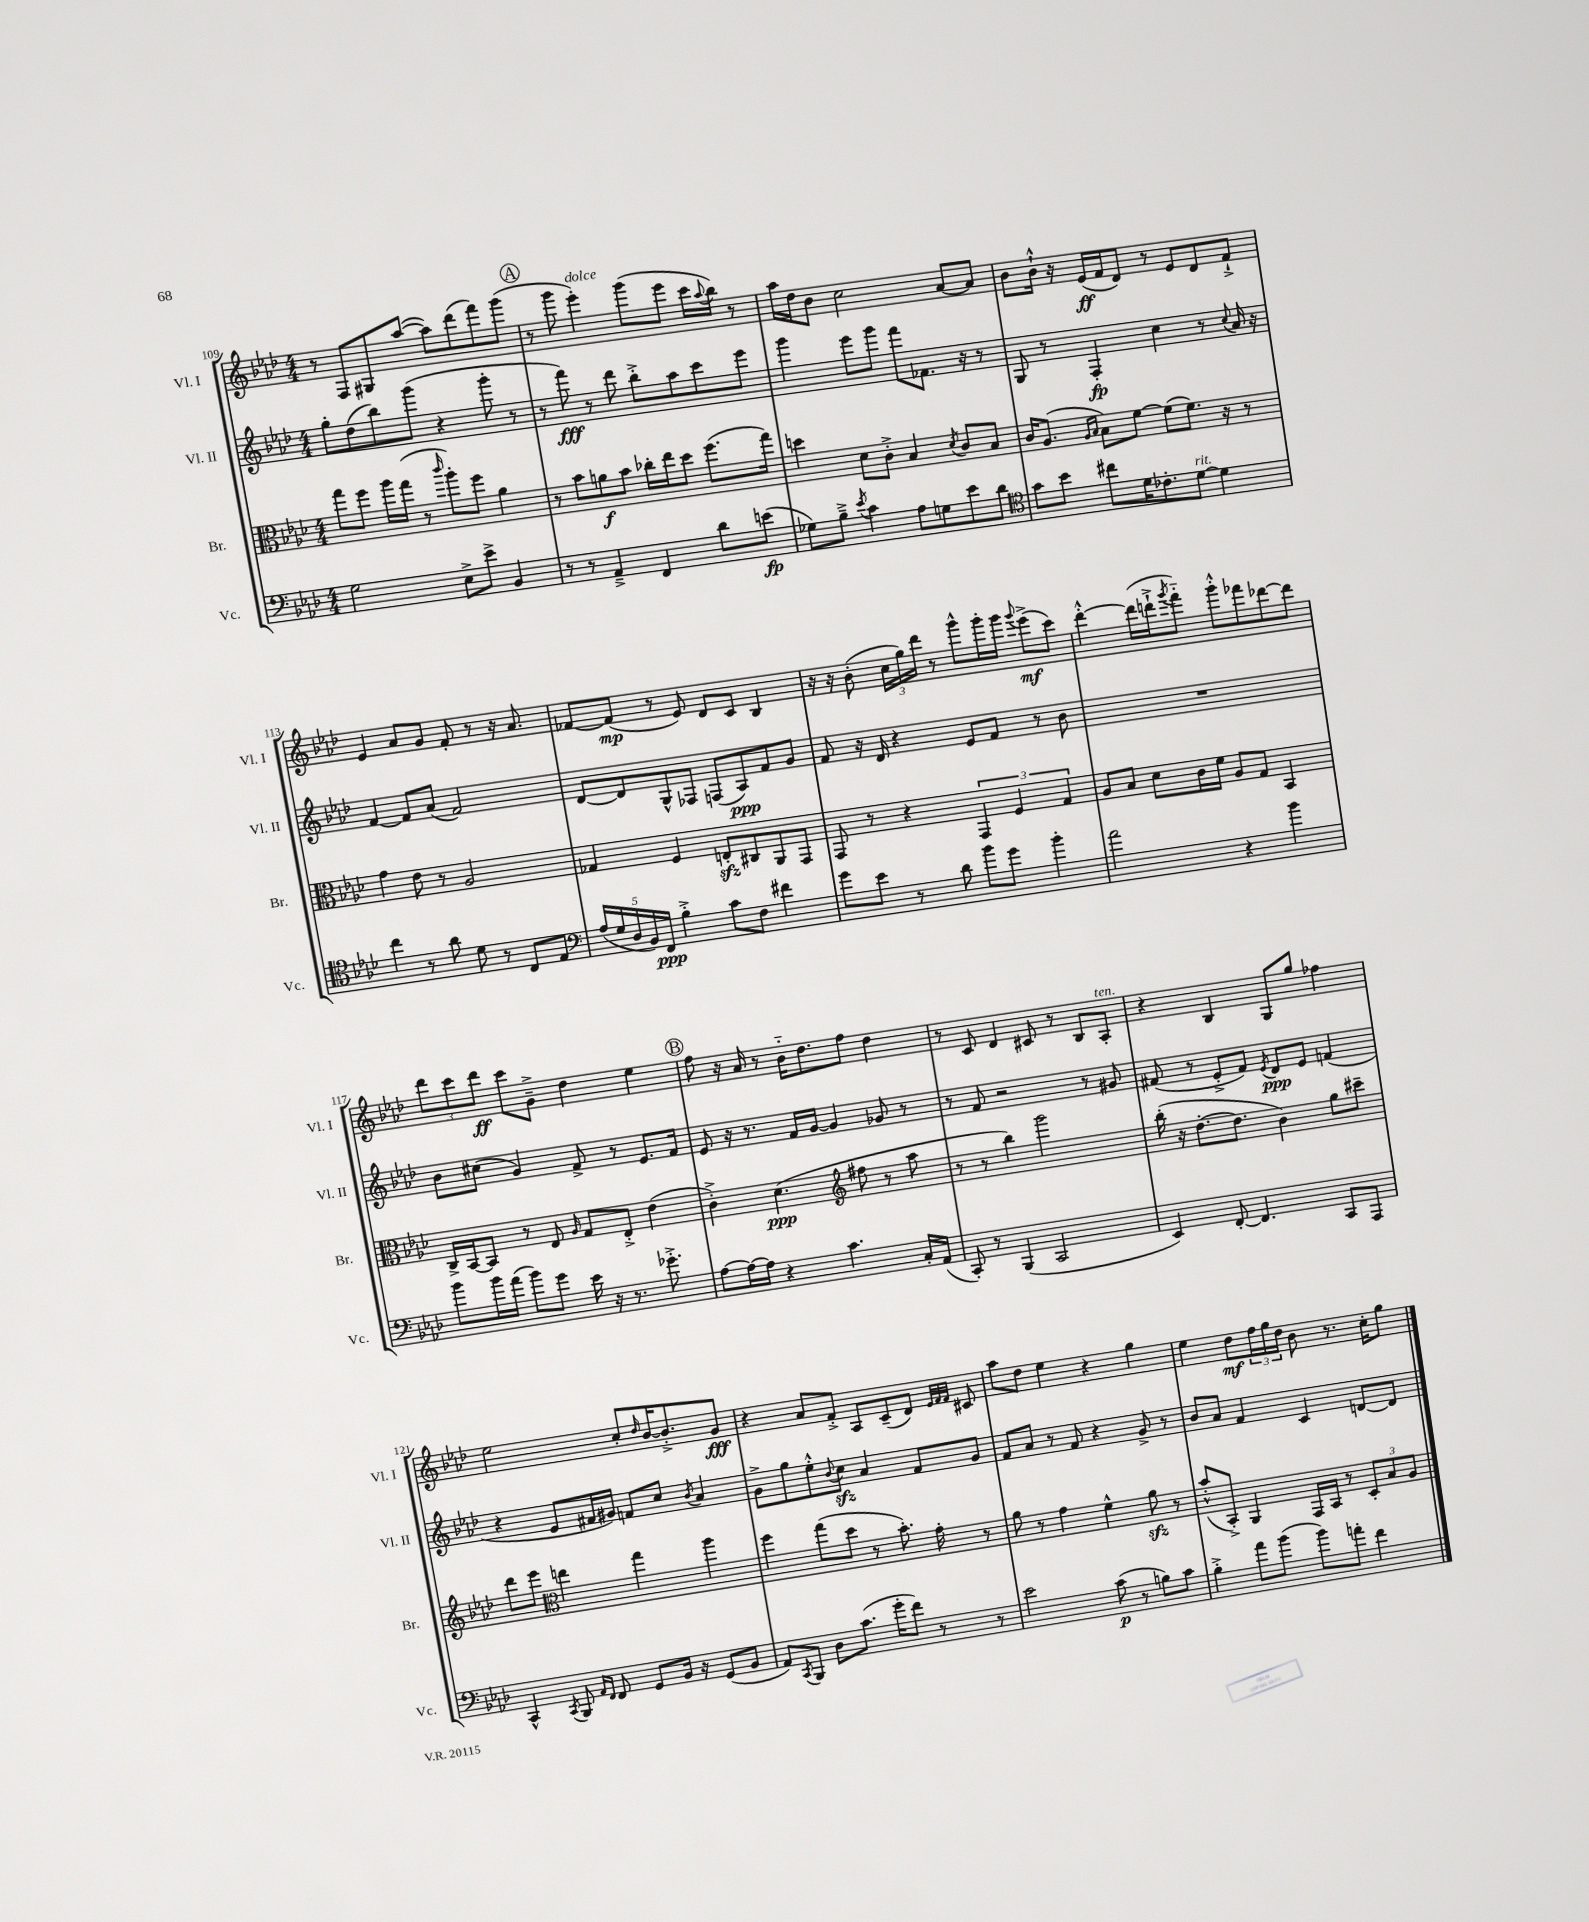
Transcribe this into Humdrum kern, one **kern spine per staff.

**kern	**kern	**kern	**kern
*staff4	*staff3	*staff2	*staff1
*clefF4	*clefC3	*clefG2	*clefG2
*k[b-e-a-d-]	*k[b-e-a-d-]	*k[b-e-a-d-]	*k[b-e-a-d-]
*M4/4	*M4/4	*M4/4	*M4/4
2G	8gg	8gg'	8r
.	8ff	(8dd-	8F
.	16aa-	8bb-)	8G#
.	(16gg	.	.
.	8r	(8ggg	([8aa-
.	16qqccc	.	.
8E-^	8aa-')	4r	8aa-])
8e-^	8ff	.	(8ddd-
4BB-	4a-	8ggg'	8fff)
.	.	8r	(8ggg
=	=	=	=
8r	8r	8r	8r
8r	8b-	8fff)	8ggg
4AA-~^	8a	8r	4eee-')
.	8b-	8ddd-	.
4FF	16cc-'	8bb-'^	(8ggg
.	16ee-	.	.
.	8dd-	8aa-	8eee-
8d-	(8.ff	8ccc	16ccc
.	.	.	8qqaa-
.	.	.	16bb-)
(8e	.	8eee-	8r
.	16gg)	.	.
=	=	=	=
8G-)	4dd	4ggg	16aa-
.	.	.	16dd-
8B-~^	.	.	8b-
8qe-	.	.	.
4c	8d-	8eee-	2cc
.	8c'^	8ggg	.
8A-	4B-	8fff	.
8G	.	8.f-	.
.	8qd-	.	.
8e-	8c	.	[8a-
.	.	16r	.
8d-	8B-	8r	8a-]
=	=	=	=
*clefC4	*	*	*
8g	16c	8G	8b-
.	(8.A-	.	.
8b-	.	8r	16b-`^^
.	.	.	16r
.	16qqA-	.	.
.	16qqB-	.	.
8cc#	8B-)	4F'	(16e-
.	.	.	16f
16d-	[8f	.	8d-)
8.c-'	.	.	.
.	(8f]	4cc	8r
[8d-	8.f)	.	8e-
4d-]	.	8r	8d-
.	16r	.	.
.	.	8qqcc	.
.	8r	16a-	8f`^
.	.	16r	.
=	=	=	=
4cc	4g	[4f	4e-
8r	8e-	8f]	8a-
8a-	8r	(8a-	8g
8d-	2A-	2f)	8f'
8r	.	.	8r
8C	.	.	16r
.	.	.	8.a-
8E-	.	.	.
=	=	=	=
*clefF4	*	*	*
(20A-	4G-	[8d-	[8f-
20G	.	.	.
20D-	.	.	.
.	.	8d-]	(8f-]
20BB-)	.	.	.
20FF	.	.	.
4B-'^	4F	8G^^	8r
.	.	8F-	8e-)
8c	8E'	(8F	8d-
8F	8C#	8A-)	8c
4f#	8AA-	8f	4B-
.	8GG	8g	.
=	=	=	=
8g	8GG	8f	16r
.	.	.	16r
8e-	8r	16r	(8b-'
.	.	16d-	.
8r	4r	4r	24cc
.	.	.	24gg)
.	.	.	24ddd-
8d-	.	.	8r
8b-	6GG	8e-	8ggg^^
8g	.	8f	16ggg'
.	6F	.	.
.	.	.	16ggg
.	.	.	8qqggg
4b-'	.	8r	(8eee-^
.	6G	.	.
.	.	8b-	8ccc)
=	=	=	=
2a-	8A-	1r	[4ddd-'^^
.	8B-	.	.
.	8d-	.	(16ddd-]
.	.	.	16ddd`^
.	.	.	8qggg
.	16c	.	8fff'~)
.	16f	.	.
4r	8A-	.	8ggg'^^
.	8G	.	8fff-
4b-	4BB-	.	[8ddd-
.	.	.	8ddd-]
=	=	=	=
8b-	16C^	8b-	12ddd-
.	[16BB-	.	.
.	.	.	12ccc
16b-	8BB-]	(8cc#	.
.	.	.	12ddd-
(16a-	.	.	.
8b-)	8r	4g)	8ccc
8g	8E-	.	8g~^
.	16qqA-	.	.
16e-	8G	8f^	4dd-
16r	.	.	.
8.r	8E-'^	8r	.
.	(4e-	8.e-	4ee-
8.g-'^	.	.	.
.	.	16f	.
=	=	=	=
[8A-	4c'^)	8e-	8ff
16A-_	.	16r	16r
16A-]	.	8.r	16a-
4r	(4.d-	.	8r
.	.	16f	16b-'~
.	.	[16g	8.dd-
4.c	.	4g]	.
*	*clefG2	*	*
.	8ff#	.	8ff
.	8r	8g-	4dd-
16C'	8aa-	8r	.
(16AA-	.	.	.
=	=	=	=
8CC')	8r	8r	8r
8r	8r	8f	8c
(4BBB-	4bb-)	2r	4d-
2CC	2ggg	.	8c#
.	.	.	8r
.	.	8r	8B-
.	.	8g#	8A-'
=	=	=	=
4EE-)	(16bb-'	(8f#	4r
.	16r	.	.
.	[8.dd-'	8r	.
[8FF'	.	8e-'^	4B-
.	8.dd-]	.	.
4.FF]	.	8f#)	.
.	.	8qe-	.
.	4b-)	8d-	8G
.	.	8e-	8gg
8CC	8gg	(4f	4ff-
8AAA-	8ccc#~	.	.
=	=	=	=
4CC^^	8ddd-	4r	2ee-
.	8eee-	.	.
*	*clefC3	*	*
8qCC	.	.	.
8BBB-	4ee	8e-	.
16qqAA-	.	.	.
16qqFF	.	.	.
8FF	.	16f#	.
.	.	16g#)	.
8GG	4gg	8f	8cc'
.	.	.	16qqdd-
16BB-	.	8cc	[16b-
16r	.	.	8.b-'^]
.	.	8qb-	.
(8GG	4aa-	4a-	.
8BB-	.	.	8g
=	=	=	=
8AA-)	4ff	8g^	4r
8qCC	.	.	.
8BBB-	.	8gg	.
8D-	(8gg	8ee-'^^	8a-
.	.	8qqb-	.
(8.c	8dd-	8cc	8f'^
.	8r	4a-	8A-
16g'	.	.	.
8f)	8.b-')	.	(8c~
8r	.	8f	8d-)
.	16g'	.	.
.	.	.	32qqe-
.	.	.	32qqf
.	.	.	32qqf
8r	8r	8g	8c#
=	=	=	=
2e-	8a-	8f	8aa-
.	8r	8a-	8dd-
.	4g	8r	4ee-
.	.	8f	.
(8c	4f^^	4r	4r
8r	.	.	.
8B)	8a-	8g^	4gg
8c	8r	8r	.
=	=	=	=
4B-'^	(8b-'^^	8b-	4ee-
.	8BB-'^)	8a-	.
8a-	4AA-	4f	8dd-
(8b-	.	.	24ff
.	.	.	24gg
.	.	.	24dd-
8b-)	16GG	4c	8b-
.	16BB-	.	.
8a'	8r	.	8.r
4f	12D-'	[8d	.
.	.	.	16cc'
.	12B-	.	.
.	.	8d]	8gg
.	12A-	.	.
==	==	==	==
*-	*-	*-	*-
